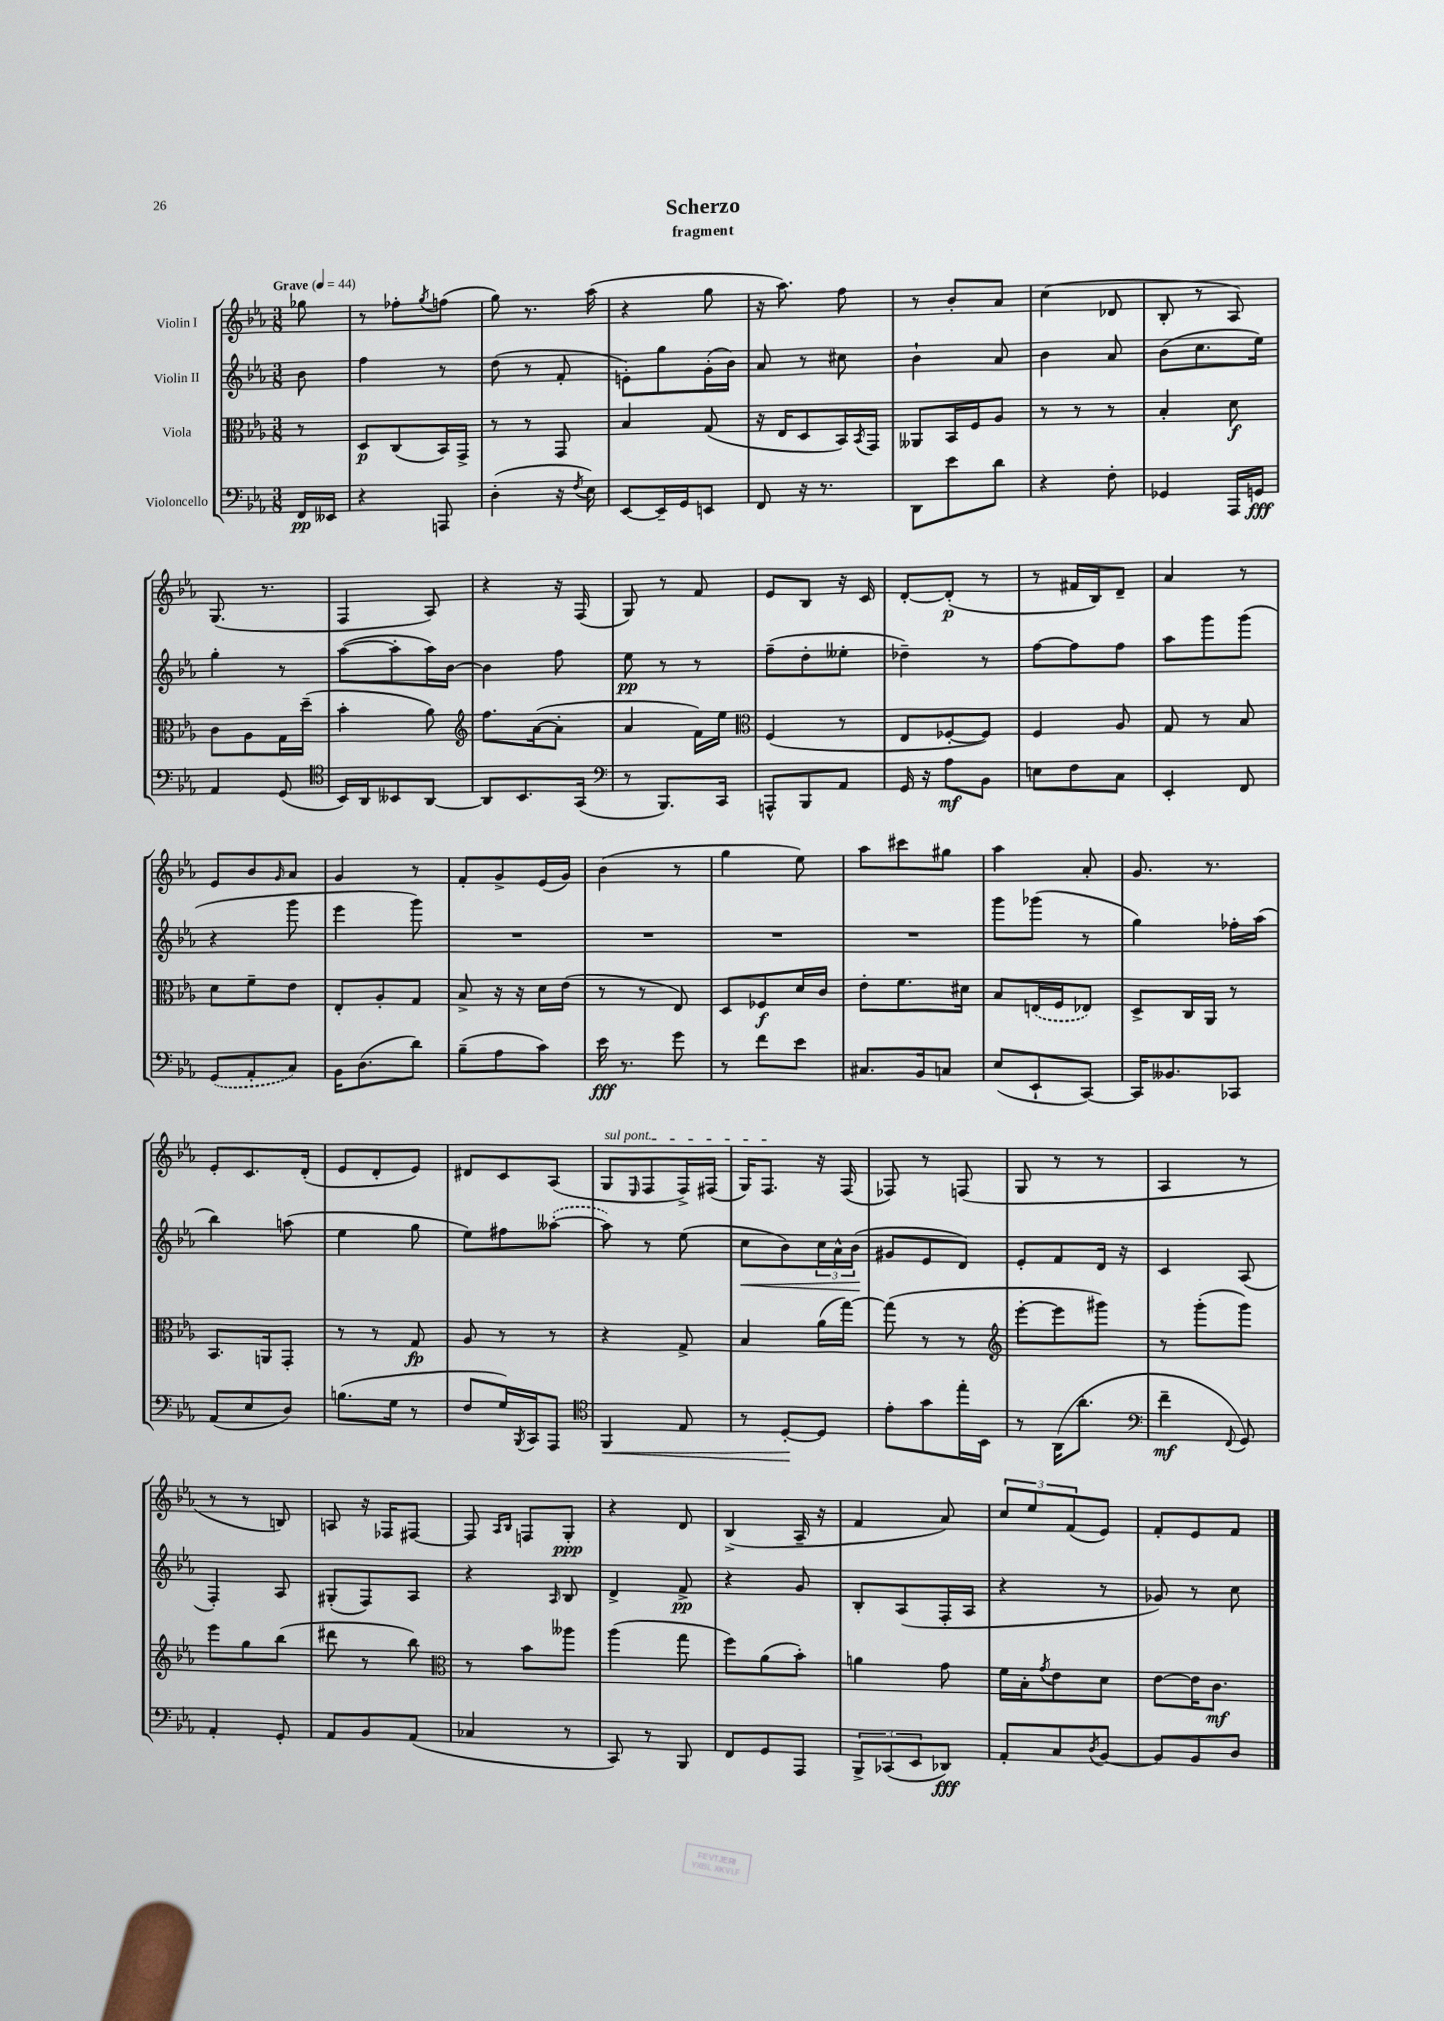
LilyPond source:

\header { title = "Scherzo" subtitle = "fragment" }
<<
\new StaffGroup <<
\new Staff = "s0" \with { instrumentName = "Violin I" } {
    \clef treble \key ees \major \numericTimeSignature \time 3/8 \partial 8 \tempo "Grave" 4 = 44
    ges''8 |
    r8 fes''8-. \acciaccatura { g''8 } f''8( |
    g''8) r8. aes''16( |
    r4 g''8 |
    r16 aes''8.) f''8 |
    r8 bes'8-. aes'8 |
    c''4( des'8 |
    bes8-. r8 aes8) |
    g8.( r8. |
    f4 aes8) |
    r4 r16 f16( |
    g8) r8 f'8 |
    ees'8 bes8 r16 c'16 |
    d'8~-. d'8-.\p( r8 |
    r8 fis'16 bes16) d'8-- |
    aes'4 r8 |
    ees'8 bes'8 \grace { g'16 } aes'8 |
    g'4 r8 |
    f'8-. g'8-> ees'16( g'16) |
    bes'4( r8 |
    g''4 ees''8) |
    aes''8 cis'''8 gis''8 |
    aes''4 aes'8-. |
    g'8. r8. |
    ees'8-. c'8. d'16-.( |
    ees'8 d'8-. ees'8) |
    dis'8 c'8 aes8( |
    \once \override TextSpanner.bound-details.left.text = \markup { \italic "sul pont." } g8\startTextSpan \grace { ees16 } f8 f16->) fis16( |
    g16) f8.\stopTextSpan r16 f16( |
    fes8) r8 f8( |
    g8 r8 r8 |
    aes4 r8 |
    r8 r8 b8) |
    a8 r16 fes16 fis8~ |
    fis8 \grace { aes16 bes16 } f8 g8-.\ppp |
    r4 d'8 |
    bes4->( aes16-- r16 |
    f'4 aes'8) |
    \tuplet 3/2 { c''8 ees''8 f'8( } ees'8) |
    f'8-. ees'8 f'8 \bar "|." |
}
\new Staff = "s1" \with { instrumentName = "Violin II" } {
    \clef treble \key ees \major \numericTimeSignature \time 3/8 \partial 8
    bes'8 |
    f''4 r8 |
    d''8( r8 f'8-. |
    e'8-.) g''8 g'16-.( bes'16) |
    aes'8 r8 cis''8 |
    bes'4-! aes'8 |
    bes'4 aes'8 |
    bes'8( c''8. ees''16) |
    g''4-. r8 |
    aes''8~( aes''8-. aes''16) bes'16~ |
    bes'4 f''8 |
    ees''8\pp r8 r8 |
    f''8--( d''8-. eeses''8-. |
    des''4--) r8 |
    f''8~ f''8 f''8 |
    aes''8 g'''8 g'''8( |
    r4 g'''8 |
    ees'''4 g'''8) |
    R4. |
    R4. |
    R4. |
    R4. |
    g'''8 ges'''8( r8 |
    g''4) fes''16-. aes''16( |
    bes''4) a''8( |
    ees''4 g''8 |
    ees''8) fis''8 \once \slurDashed aeses''8~-.( |
    aeses''8) r8 ees''8( |
    c''8\< bes'8) \tuplet 3/2 { c''16 aes'16-^ bes'16\!( } |
    gis'8 ees'8 d'8) |
    ees'8-. f'8 d'16 r16 |
    c'4 aes8( |
    f4-.) aes8 |
    gis8-.( f8) aes8 |
    r4 \grace { aes16 } bes8 |
    d'4-> f'8->\pp |
    r4 g'8 |
    bes8-. aes8( f16-. aes16 |
    r4 r8 |
    ges'8) r8 c''8 \bar "|." |
}
\new Staff = "s2" \with { instrumentName = "Viola" } {
    \clef alto \key ees \major \numericTimeSignature \time 3/8 \partial 8
    r8 |
    d8\p c8( bes,16) g,16-> |
    r8 r8 g,8 |
    bes4 g8( |
    r16 ees16 d8 bes,16) \acciaccatura { bes,8 } g,16 |
    aeses,8 bes,16 f16 aes8 |
    r8 r8 r8 |
    bes4-. d'8\f |
    c'8 aes8 g16 d''16--( |
    bes'4-. aes'8) |
    \clef treble f''8. aes'16~( aes'8-. |
    aes'4 f'16) ees''16 |
    \clef alto f4( r8 |
    ees8 fes8~-. fes8) |
    f4 aes8 |
    g8 r8 bes8 |
    d'8 f'8-- ees'8 |
    ees8-. aes8-. g8 |
    bes8-> r16 r16 d'16 ees'16( |
    r8 r8 ees8) |
    d8 fes8\f d'16 c'16 |
    ees'8-. f'8. dis'16 |
    bes8 \once \slurDashed e16( f16 ees8) |
    d8-> c16 aes,16 r8 |
    bes,8. a,16 g,8-. |
    r8 r8 g8\fp |
    aes8 r8 r8 |
    r4 g8-> |
    bes4 aes'16( g''16~) |
    g''8( r8 r8 |
    \clef treble ees'''8~-. ees'''8 gis'''8) |
    r8 g'''8-.( g'''8) |
    ees'''8 g''8 bes''8( |
    dis'''8 r8 bes''8) |
    \clef alto r8 bes'8 aeses''8 |
    aes''4( g''8 |
    f''8) aes'8( bes'8-.) |
    a'4 g'8 |
    f'16 bes16-. \acciaccatura { g'8 } ees'8 d'8 |
    ees'8~ ees'16 c'8.\mf \bar "|." |
}
\new Staff = "s3" \with { instrumentName = "Violoncello" } {
    \clef bass \key ees \major \numericTimeSignature \time 3/8 \partial 8
    f,16\pp eeses,16 |
    r4 a,,8 |
    d4-.( r16 \acciaccatura { f8 } ees16) |
    ees,8~ ees,16-- g,16 e,8 |
    f,8 r16 r8. |
    d,8 ees'8 d'8 |
    r4 f8-. |
    ges,4 aes,,16 g,16\fff |
    aes,4 g,8( |
    \clef tenor bes,16) aes,16 beses,8 aes,8~ |
    aes,8 bes,8. g,16( |
    \clef bass r8 bes,,8.) c,16 |
    a,,8-^ bes,,8 aes,8 |
    g,16 r16 aes8\mf bes,8 |
    e8 f8 c8 |
    ees,4-. f,8 |
    \once \slurDashed g,8( aes,8-. c8) |
    bes,16 d8.( d'8) |
    bes8--( aes8 c'8) |
    ees'16\fff r8. g'8 |
    r8 f'8 ees'8 |
    cis8. bes,16 c8 |
    ees8( ees,8-! c,8~) |
    c,16 beses,8. ces,8 |
    aes,8( ees8 d8) |
    b8.( g16 r8 |
    f8 g16) \acciaccatura { bes,,8 } c,16 aes,,8 |
    \clef tenor f,4\< ees8 |
    r8 d8~-.\! d8 |
    ees'8-. g'8 ees''16-. bes,16 |
    r8 aes,16( aes'8.-. |
    \clef bass f'4--\mf \appoggiatura { f,8 } g,8) |
    aes,4-. g,8-. |
    aes,8 bes,8 aes,8( |
    ces4 r8 |
    c,8) r8 bes,,8 |
    f,8 g,8 aes,,8 |
    \tuplet 3/2 { bes,,8-> ces,8( ees,8 } des,8\fff) |
    aes,8-. c8 \acciaccatura { d8 } bes,8~ |
    bes,8 bes,8 d8 \bar "|." |
}
>>
>>
\layout { \context { \Score \remove "Bar_number_engraver" } }
